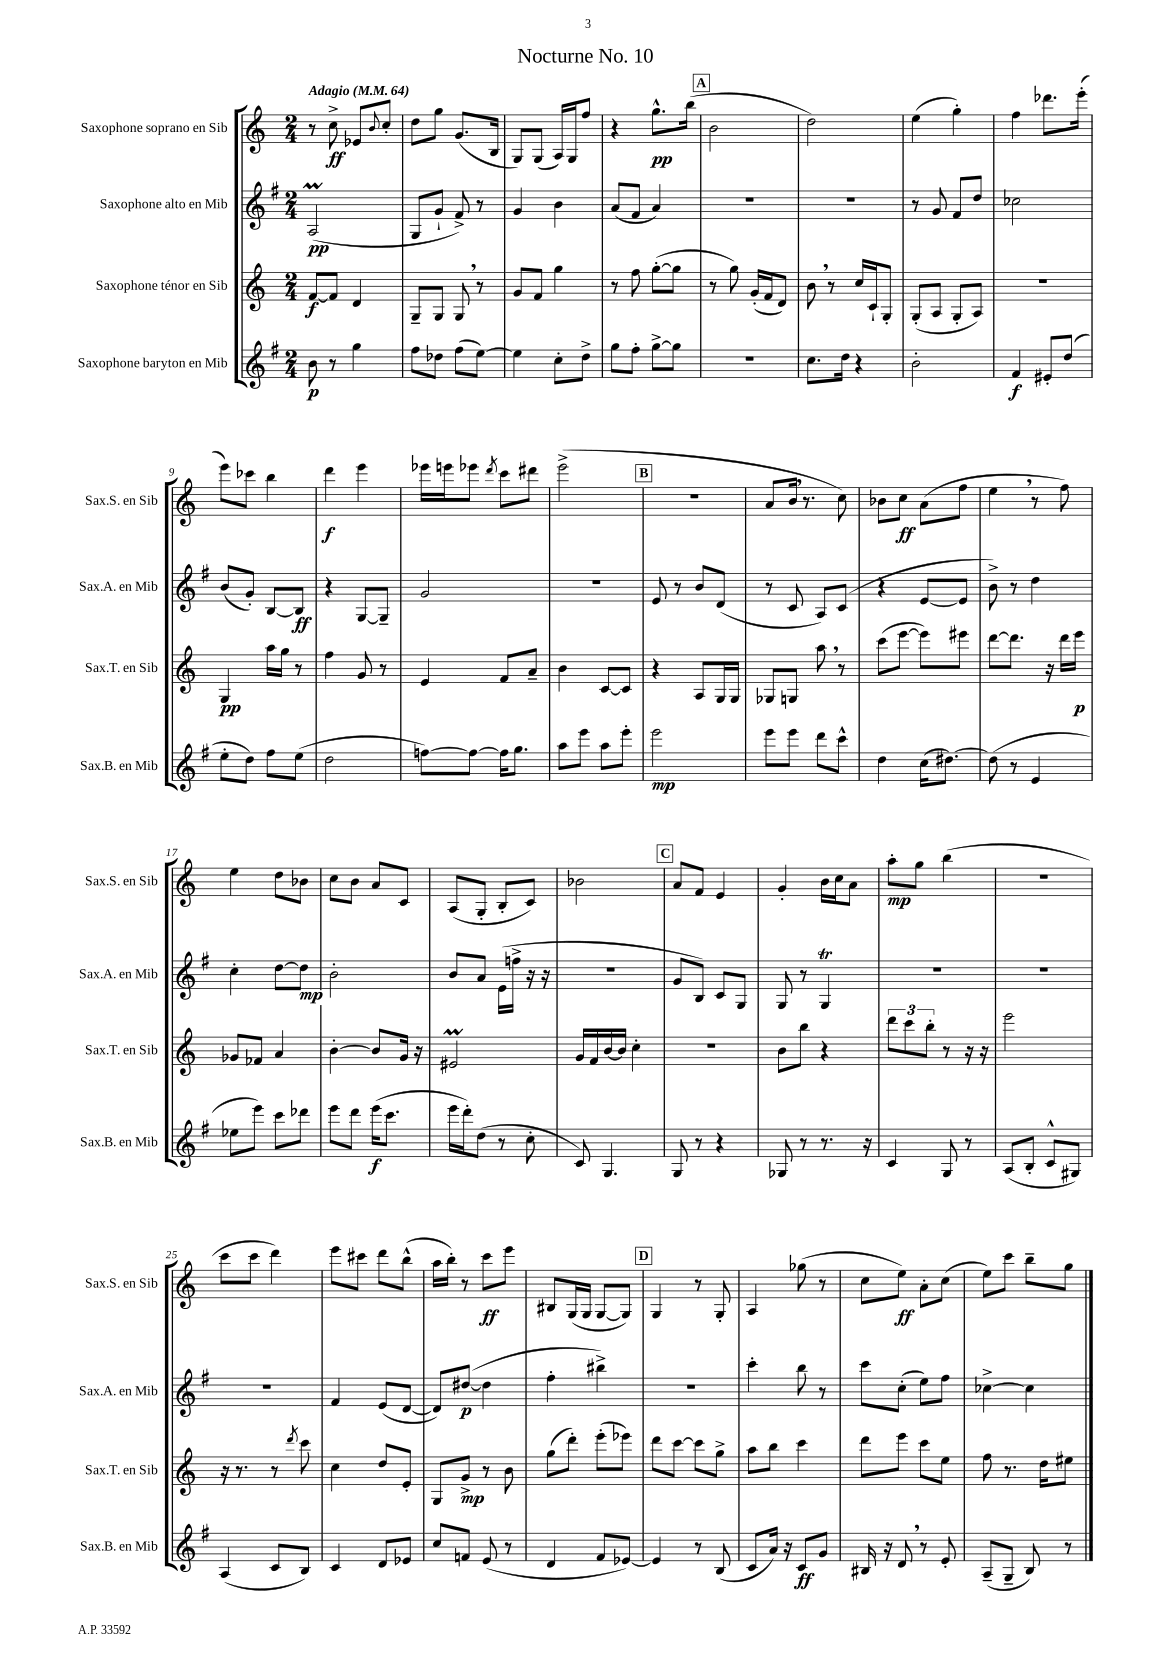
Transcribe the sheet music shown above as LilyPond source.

\header { title = "Nocturne No. 10" }
<<
\new StaffGroup <<
\new Staff = "s0" \with { instrumentName = "Saxophone soprano en Sib" shortInstrumentName = "Sax.S. en Sib" } {
    \clef treble \key c \major \numericTimeSignature \time 2/4 \tempo "Adagio" 4 = 64
    r8 c''8->\ff ees'8 \appoggiatura { b'8 } c''8-. |
    d''8 g''8 g'8.( b16 |
    g8) g8( a16) g16 f''8 |
    r4 g''8.-^\pp b''16( |
    \mark \markup { \box "A" } b'2 |
    d''2) |
    e''4( g''4-.) |
    f''4 des'''8. e'''16-.( |
    e'''8) ces'''8 b''4 |
    d'''4\f e'''4 |
    ees'''16 e'''16 ees'''8 \acciaccatura { d'''8 } c'''8 dis'''8 |
    e'''2->( |
    \mark \markup { \box "B" } r2 |
    a'8 b'16 \breathe r8. c''8) |
    bes'8 c''8\ff a'8( f''8 |
    e''4 \breathe r8 f''8) |
    e''4 d''8 bes'8 |
    c''8 b'8 a'8 c'8 |
    a8( g8-. b8-. c'8) |
    bes'2 |
    \mark \markup { \box "C" } a'8 f'8 e'4 |
    g'4-. b'16 c''16 a'8 |
    a''8-.\mp g''8 b''4( |
    r2 |
    c'''8 c'''8 d'''4) |
    e'''8 cis'''8 d'''8 b''8-^( |
    a''16 b''16-.) r8 c'''8\ff e'''8 |
    bis8 g16( g16 g8~ g8) |
    \mark \markup { \box "D" } g4 r8 g8-. |
    a4 ges''8( r8 |
    c''8 e''8\ff) a'8-. c''8( |
    e''8) c'''8 b''8-- g''8 \bar "|." |
}
\new Staff = "s1" \with { instrumentName = "Saxophone alto en Mib" shortInstrumentName = "Sax.A. en Mib" } {
    \clef treble \key g \major \numericTimeSignature \time 2/4
    a2\prall\pp( |
    g8 g'8-! fis'8->) r8 |
    g'4 b'4 |
    a'8( fis'8 a'4) |
    \mark \markup { \box "A" } R2 |
    r2 |
    r8 g'8 fis'8 d''8 |
    ces''2 |
    b'8( g'8-.) b8~ b8\ff |
    r4 g8~ g8-- |
    g'2 |
    R2 |
    \mark \markup { \box "B" } e'8 r8 b'8 d'8( |
    r8 c'8 a8) c'8( |
    r4 e'8~ e'8 |
    b'8->) r8 d''4 |
    c''4-. d''8~ d''8\mp |
    b'2-. |
    b'8 a'8 e'16( f''16-> r16 r16 |
    R2 |
    \mark \markup { \box "C" } g'8 b8) c'8 g8 |
    g8 r8 g4\trill |
    R2 |
    R2 |
    R2 |
    fis'4 e'8( d'8~ |
    d'8) dis''8~\p( dis''4 |
    fis''4-. bis''4->) |
    \mark \markup { \box "D" } R2 |
    c'''4-. b''8 r8 |
    c'''8 c''8-.( e''8) fis''8 |
    ces''4~-> ces''4 \bar "|." |
}
\new Staff = "s2" \with { instrumentName = "Saxophone ténor en Sib" shortInstrumentName = "Sax.T. en Sib" } {
    \clef treble \key c \major \numericTimeSignature \time 2/4
    f'8~\f f'8 d'4 |
    g8-- g8 g8 \breathe r8 |
    g'8 f'8 g''4 |
    r8 f''8 g''8~-.( g''8 |
    \mark \markup { \box "A" } r8 g''8) g'16-.( f'16 d'8) |
    b'8 \breathe r8 c''16 c'16-! g8-. |
    g8-.( a8 g8-. a8) |
    R2 |
    g4\pp a''16 g''16 r8 |
    f''4 g'8 r8 |
    e'4 f'8 a'8-- |
    b'4 c'8~ c'8 |
    \mark \markup { \box "B" } r4 a8 g16 g16 |
    ges8 g8 a''8 \breathe r8 |
    c'''8( e'''8~ e'''8) eis'''8 |
    d'''8~ d'''8. r16 d'''16 e'''16\p |
    ges'8 fes'8 a'4 |
    b'4~-. b'8 g'16 r16 |
    eis'2\prall |
    g'16 f'16 b'16~ b'16 c''4-. |
    \mark \markup { \box "C" } r2 |
    b'8 b''8 r4 |
    \tuplet 3/2 { d'''8 c'''8 b''8-. } r8 r16 r16 |
    e'''2 |
    r16 r8. r8 \acciaccatura { d'''8 } c'''8 |
    c''4 d''8 e'8-. |
    g8 g'8->\mp r8 b'8 |
    g''8( d'''8-.) e'''8-.( ees'''8) |
    \mark \markup { \box "D" } d'''8 c'''8~ c'''8 g''8-> |
    a''8 b''8 c'''4 |
    d'''8 e'''8 c'''8 e''8 |
    f''8 r8. d''16 eis''8 \bar "|." |
}
\new Staff = "s3" \with { instrumentName = "Saxophone baryton en Mib" shortInstrumentName = "Sax.B. en Mib" } {
    \clef treble \key g \major \numericTimeSignature \time 2/4
    b'8\p r8 g''4 |
    fis''8 des''8 fis''8( e''8~) |
    e''4 c''8-. d''8-> |
    g''8 fis''8-. g''8~-> g''8 |
    \mark \markup { \box "A" } R2 |
    c''8. d''16 r4 |
    b'2-. |
    fis'4\f eis'8-. d''8( |
    e''8-. d''8) fis''8 e''8( |
    d''2 |
    f''8~) f''8~ f''16 g''8. |
    a''8 e'''8 a''8 e'''8-. |
    \mark \markup { \box "B" } e'''2\mp |
    e'''8 e'''8 d'''8 c'''8-^ |
    d''4 c''16( dis''8.~) |
    dis''8( r8 e'4 |
    ees''8 e'''8) c'''8 des'''8 |
    e'''8 d'''8 e'''16\f( c'''8. |
    e'''16 d'''16-.) d''8( r8 c''8-. |
    c'8) g4. |
    \mark \markup { \box "C" } g8 r8 r4 |
    ges8 r8 r8. r16 |
    c'4 g8 r8 |
    a8( b8-. c'8-^ gis8) |
    a4( c'8 b8) |
    c'4 d'8 ees'8 |
    c''8 f'8 e'8( r8 |
    d'4 fis'8 ees'8~) |
    \mark \markup { \box "D" } ees'4 r8 b8( |
    c'8 a'16) r16 c'8\ff g'8 |
    bis16 r16 d'8 \breathe r8 e'8-. |
    a8--( g8-- b8) r8 \bar "|." |
}
>>
>>
